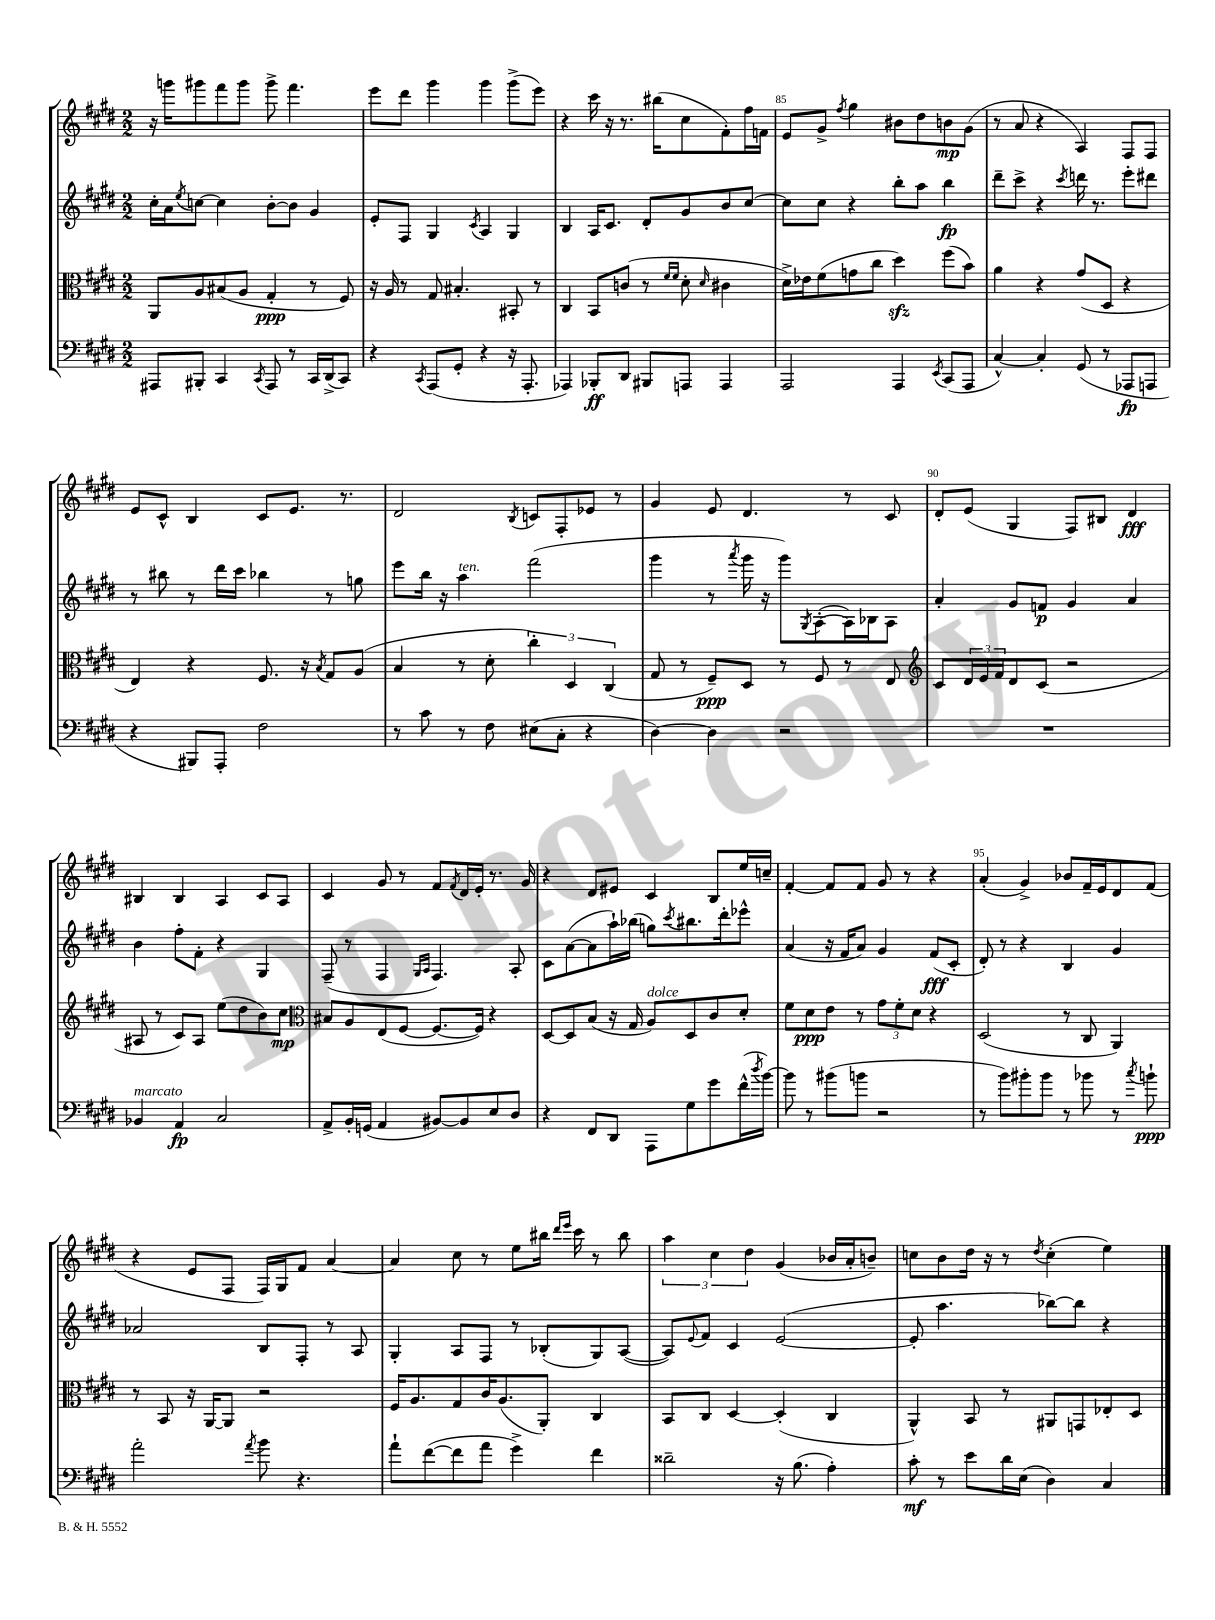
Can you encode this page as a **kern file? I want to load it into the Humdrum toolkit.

**kern	**kern	**kern	**kern
*staff4	*staff3	*staff2	*staff1
*clefF4	*clefC3	*clefG2	*clefG2
*k[f#c#g#d#]	*k[f#c#g#d#]	*k[f#c#g#d#]	*k[f#c#g#d#]
*M2/2	*M2/2	*M2/2	*M2/2
8AAA#	8AA	16cc#'	16r
.	.	16a	16ggg
.	.	8qee	.
8BBB#'	8A	[8cc	8ggg#
4CC#	(8B#	4cc]	8fff#
.	8A	.	8ggg#
8qCC#	.	.	.
8AAA#	4G#'	[8b'	8ggg#^
8r	.	8b]	4.fff#
16CC#	8r	4g#	.
(16DD#^	.	.	.
8CC#)	8F#)	.	.
=	=	=	=
4r	16r	8e'	8eee
.	16A	.	.
.	8r	8F#	8ddd#
8qCC#	.	.	.
(8AAA	8G#	4G#	4ggg#
8GG#'	4.B#'	.	.
.	.	8qc#	.
4r	.	4A	4ggg#
16r	8BB#'	4G#	(8ggg#^
8.AAA'	.	.	.
.	8r	.	8eee)
=	=	=	=
4AAA-)	4C#	4B	4r
8BBB-'	8BB	16A	16ccc#
.	.	8.c#	16r
8DD#	(8c	.	8.r
8BBB#	8r	8d#'	.
.	.	.	(16bb#
.	16qqf#	.	.
.	16qqf#	.	.
8AAA	8d#'	8g#	8cc#
.	16qqd#	.	.
4AAA	4c#	8b	8f#')
.	.	[8cc#	16ff#
.	.	.	16f
=	=	=	=
2AAA	16d#^)	8cc#]	8e
.	16e-	.	.
.	(8f#	8cc#	8g#^
.	.	.	8qff#
.	8g	4r	4gg#
.	8cc#	.	.
4AAA	4dd#)	8bb'	8b#
.	.	8aa	8dd#
8qEE	.	.	.
(8CC#	(8ff#	4bb	8b
8AAA	8b)	.	(8g#
=	=	=	=
[4C#^^)	4a	8ddd#~	8r
.	.	8ccc#^	8a
4C#']	4r	4r	4r
.	.	8qccc#	.
(8GG#	(8g#	16ddd	4A)
.	.	8.r	.
8r	8D#	.	.
8AAA-	4r	8eee'	8F#
8AAA	.	8ddd#	8F#
=	=	=	=
4r	4E)	8r	8e
.	.	8bb#	8c#^^
8BBB#)	4r	8r	4B
8AAA'	.	16ddd#	.
.	.	16ccc#	.
2F#	8.F#	4bb-	8c#
.	.	.	8.e
.	16r	.	.
.	8qB	.	.
.	8G#	8r	.
.	.	.	8.r
.	(8A	8gg	.
=	=	=	=
8r	4B	8eee	2d#
8c#	.	16bb	.
.	.	16r	.
8r	8r	4aa	.
8F#	8d#'	.	.
.	.	.	8qB
(8E#	6cc#')	(2fff#	8c
8C#'	.	.	8F#'
.	6D#	.	.
4r	.	.	8e-
.	(6C#	.	.
.	.	.	8r
=	=	=	=
[4D#)	8G#	4ggg#	4g#
.	8r	.	.
4D#]	8F#~)	8r	8e
.	.	8qaaa	.
.	8D#	16ggg#	4.d#
.	.	16r	.
2r	8r	8ggg#)	.
.	.	8qG#	.
.	8F#	([8A'	.
.	8r	16A])	8r
.	.	16B-	.
.	8E	8A	8c#
=	=	=	=
*	*clefG2	*	*
1r	8c#	4a'	8d#'
.	24d#	.	(8e
.	24e	.	.
.	24f#	.	.
.	8d#	8g#	4G#
.	(8c#	8f	.
.	2r	4g#	8F#)
.	.	.	8B#
.	.	4a	4d#
=	=	=	=
4BB-	8A#	4b	4B#
.	8r	.	.
4AA	8c#)	8ff#'	4B#
.	8A#	8f#'	.
2C#	(8ee	4r	4A
.	8dd#	.	.
.	8b)	4G#	8c#
.	8cc#	.	8A
=	=	=	=
*	*clefC3	*	*
8AA^	8B#	(8F#~	4c#
16BB'	8A	8r	.
(16GG	.	.	.
4AA	(8E	4F#	8g#
.	[8F#	.	8r
.	.	16qqG#	.
.	.	16qqA	.
[8BB#)	8.F#_	4.F#)	8f#
.	.	.	8qf#
8BB#]	.	.	16d#
.	16F#])	.	16e'
8E	4r	.	8.r
8D#	.	8A'	.
.	.	.	16g#
=	=	=	=
4r	[8D#	8c#	4r
.	8D#]	([8a	.
8FF#	(8B	8a]	8d#
8DD#	16r	16aa`)	8e#
.	16G#	(16bb-	.
8AAA	8A)	8gg)	4c#
.	.	8qccc#	.
8G#	8D#	8.bb#	.
8g#	8c#	.	8B
.	.	16ddd#'	.
(16f#^^	8d#'	8eee-^^	16ee
8qdd#	.	.	.
[16b)	.	.	16cc~
=	=	=	=
8b]	8f#	(4a	[4f#'
8r	8d#	.	.
(8b#	8e	16r	8f#]
.	.	16f#	.
8b	8r	8a)	8f#
2r	12g#	4g#	8g#
.	12f#'	.	.
.	.	.	8r
.	12d#	.	.
.	4r	(8f#	4r
.	.	8c#'	.
=	=	=	=
8r	(2D#	8d#')	(4a'
8b)	.	8r	.
8b#'	.	4r	4g#^)
8b#	.	.	.
8r	8r	4B	8b-
8b-	8C#	.	16f#~
.	.	.	16e
8r	4AA)	4g#	8d#
8qcc#	.	.	.
8b`	.	.	(8f#
=	=	=	=
2a'	8r	2a-	4r
.	8BB	.	.
.	16r	.	8e
.	[16AA	.	.
.	8AA]	.	8F#
8qa	.	.	.
8b	2r	8B	16F#)
.	.	.	16G#
4.r	.	8F#'	8f#
.	.	8r	[4a
.	.	8A	.
=	=	=	=
8a`	16F#	4G#'	4a]
.	8.A	.	.
([8f#	.	.	.
8f#]	8G#	8A	8cc#
8a	16c#	8F#	8r
.	(8.A	.	.
4g#^)	.	8r	8ee
.	8AA')	(8B-'	16bb#
.	.	.	16qqddd#
.	.	.	16qqeee
.	.	.	16ccc#
4f#	4C#	8G#)	8r
.	.	([8A	8bb#
=	=	=	=
2d##~	8BB	8A])	6aa
.	.	8qqe	.
.	8C#	8f#	.
.	.	.	6cc#
.	[4D#	4c#	.
.	.	.	6dd#
16r	(4D#']	([2e	(4g#
(8.B	.	.	.
4A')	4C#	.	16b-
.	.	.	16a'
.	.	.	8b~)
=	=	=	=
8c#'	4AA^^)	8e']	8cc
8r	.	4.aa	8b
8e	8BB	.	16dd#
.	.	.	16r
16d#	8r	.	8r
(16E	.	.	.
.	.	.	8qdd#
4D#)	8AA#	[8bb-)	(4cc'
.	8GG	8bb-]	.
4C#	8E-'	4r	4ee)
.	8D#	.	.
==	==	==	==
*-	*-	*-	*-
